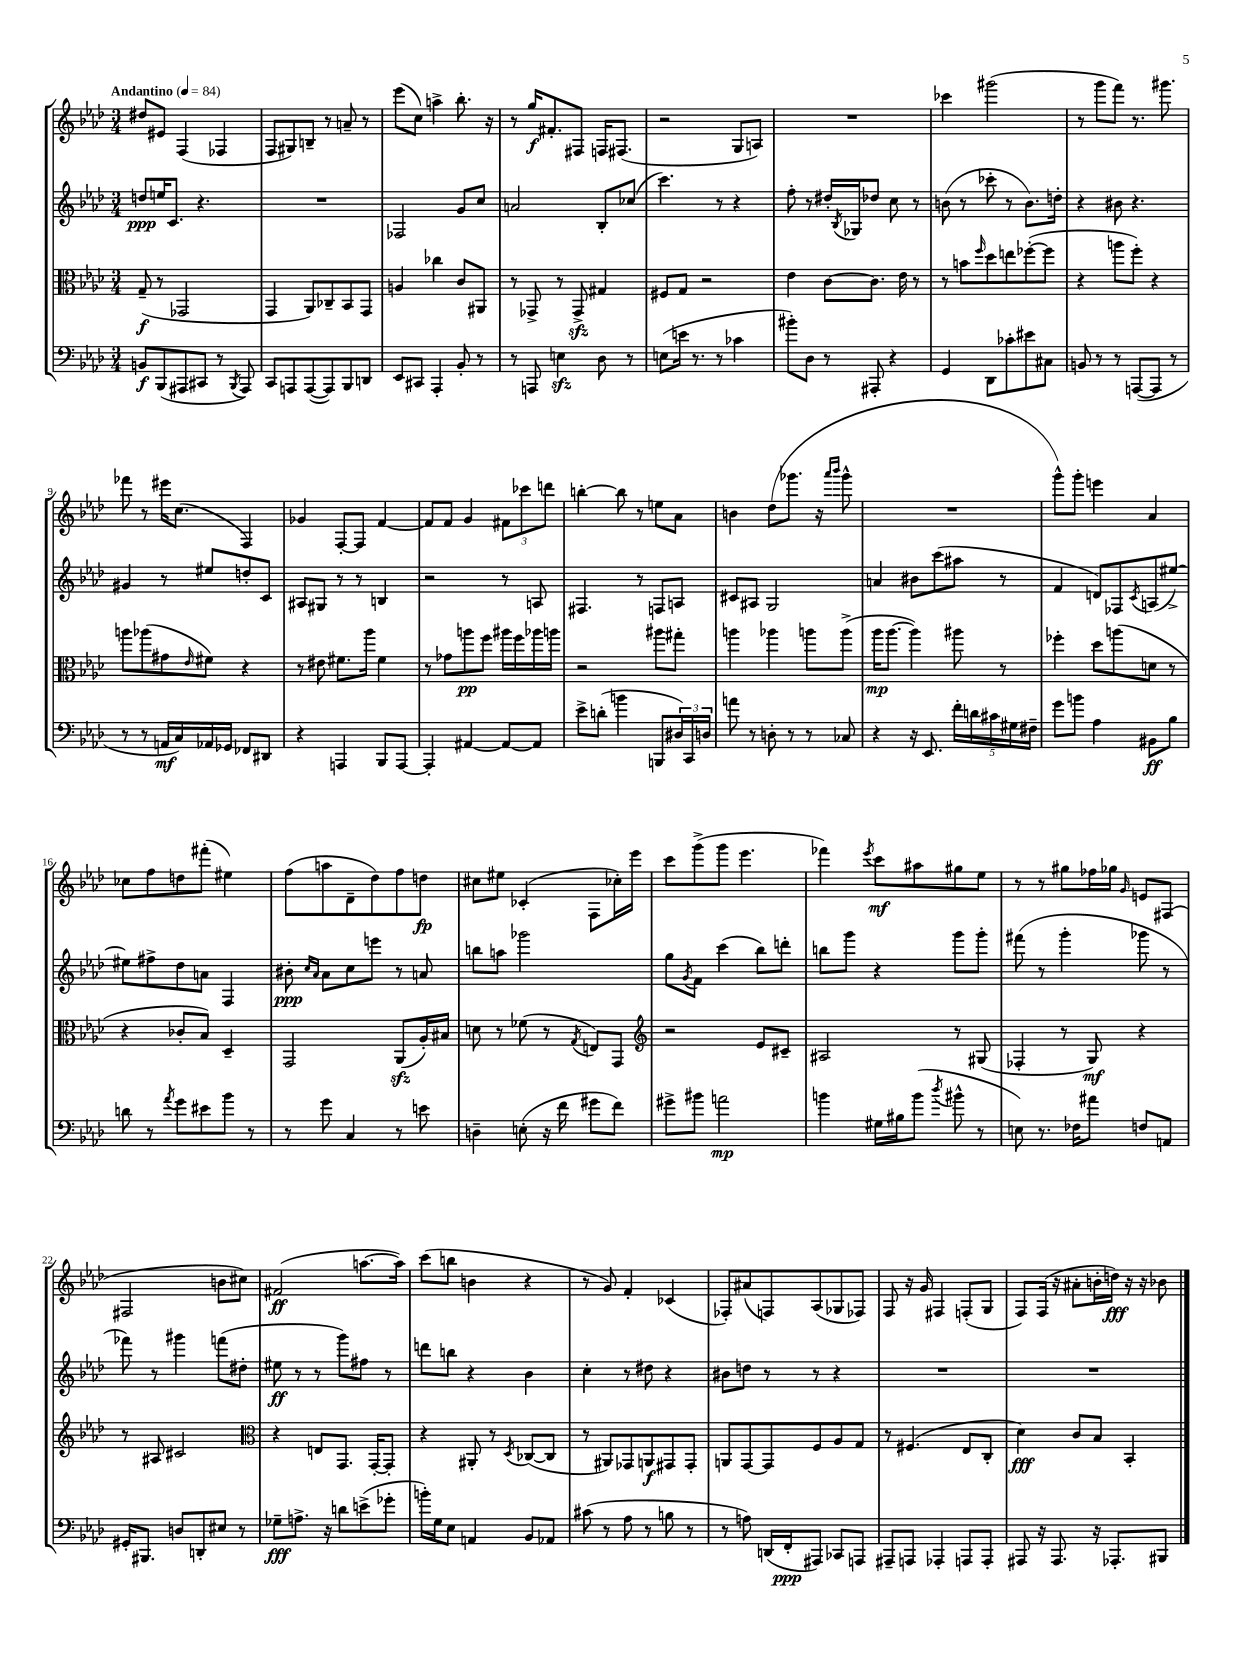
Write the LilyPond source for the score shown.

<<
\new StaffGroup <<
\new Staff = "s0" {
    \clef treble \key aes \major \numericTimeSignature \time 3/4 \tempo "Andantino" 4 = 84
    dis''8 eis'8 f4( fes4 |
    f8 gis8) b8-- r8 a'8-- r8 |
    ees'''8( c''8) a''4-> bes''8.-. r16 |
    r8 g''16\f fis'8.-. fis8 f16 fis8.( |
    r2 g8 a8) |
    R2. |
    ces'''4 gis'''2( |
    r8 g'''8 f'''8) r8. gis'''8. |
    fes'''8 r8 eis'''16 c''8.( f4) |
    ges'4 f8~-. f8 f'4~ |
    f'8 f'8 g'4 \tuplet 3/2 { fis'8 ces'''8 d'''8 } |
    b''4~-. b''8 r8 e''8 aes'8 |
    b'4 des''8( ges'''8. r16 \grace { aes'''16 bes'''16 } ges'''8-^ |
    R2. |
    g'''8-^) g'''8-. e'''4 aes'4 |
    ces''8 f''8 d''8 fis'''8-.( eis''4) |
    f''8( a''8 des'8-- des''8) f''8 d''8\fp |
    cis''8 eis''8 ces'4-.( f8 ces''16-.) ees'''16 |
    c'''8 g'''8->( g'''8 ees'''4. |
    fes'''4) \acciaccatura { ees'''8 } c'''8\mf ais''8 gis''8 ees''8 |
    r8 r8 gis''8 fes''16 ges''16 \grace { g'16 } e'8 fis8( |
    fis2 b'8 cis''8) |
    fis'2\ff( a''8.~ a''16) |
    c'''8( b''8 b'4 r4 |
    r8 g'8) f'4-. ces'4( |
    fes8-.) ais'8( f8) aes8( ges8 fes8) |
    f8 r16 g'16 fis4 f8-.( g8 |
    f8) f16( r16 ais'8-. b'16-. d''16\fff) r16 r16 bes'8 \bar "|." |
}
\new Staff = "s1" {
    \clef treble \key aes \major \numericTimeSignature \time 3/4
    d''8\ppp e''16 c'8. r4. |
    R2. |
    fes2 g'8 c''8 |
    a'2 bes8-. ces''8( |
    c'''4.) r8 r4 |
    f''8-. r8 dis''16-. \acciaccatura { bes8 } ges16 des''8 c''8 r8 |
    b'8( r8 ces'''8-. r8 b'8.) d''16-. |
    r4 bis'8 r4. |
    gis'4 r8 eis''8 d''8-. c'8 |
    ais8 gis8 r8 r8 b4 |
    r2 r8 a8 |
    fis4. r8 f8 a8 |
    cis'8 ais8 g2 |
    a'4 bis'8 c'''8( ais''8 r8 |
    f'4 d'8) fes8 \acciaccatura { c'8 } a8( eis''8~->) |
    eis''8 fis''8-> des''8 a'8 f4 |
    bis'8-.\ppp \grace { c''16 aes'16 } aes'8 c''8 e'''8 r8 a'8 |
    b''8 a''8 ges'''2 |
    g''8 \acciaccatura { g'8 } f'8 c'''4( bes''8) d'''8-. |
    b''8 g'''8 r4 g'''8 g'''8-. |
    fis'''8( r8 g'''4-. ges'''8 r8 |
    fes'''8) r8 gis'''4 f'''8( dis''8-. |
    eis''8\ff r8 r8 g'''8) fis''8 r8 |
    d'''8 b''8 r4 bes'4 |
    c''4-. r8 dis''8 r4 |
    bis'8 d''8 r8 r8 r4 |
    R2. |
    R2. \bar "|." |
}
\new Staff = "s2" {
    \clef alto \key aes \major \numericTimeSignature \time 3/4
    g8--\f( r8 ges,2 |
    g,4 aes,8) ces8-- bes,8 g,8 |
    a4 ces''4 c'8 ais,8 |
    r8 ges,8-> r8 ges,8->\sfz gis4 |
    fis8 g8 r2 |
    ees'4 c'8~ c'8. ees'16 r8 |
    r8 b'8 \grace { f''16 } des''8 e''8 fes''8~-.( fes''8 |
    r4 a''8 f''8-.) r4 |
    a''8 aes''8( gis'8 \grace { ees'16 } fis'8) r4 |
    r8 eis'8 fis'8. aes''16 fis'4 |
    r8 ges'8 a''8\pp f''8 ais''16 f''16 aes''16 a''16 |
    r2 ais''8 gis''8-. |
    a''4 aes''4 a''8 a''8->( |
    aes''16\mp aes''8.~ aes''4) ais''8 r8 |
    fes''4-. des''8 a''8( d'8 r8 |
    r4 ces'8-. bes8) des4-- |
    g,2 aes,8\sfz( aes16-.) bis16 |
    d'8 r8 fes'8( r8 \acciaccatura { g8 } e8) g,8 |
    \clef treble r2 ees'8 cis'8-- |
    ais2 r8 gis8( |
    fes4-. r8 g8\mf) r4 |
    r8 ais8 cis'2 |
    \clef alto r4 e8 g,8. g,16~-. g,8-. |
    r4 ais,8-. r8 \acciaccatura { des8 } ces8~( ces8 |
    r8 ais,8) ges,8 a,8\f gis,8 gis,8-. |
    a,8 g,8~ g,8 f8 aes8 g8 |
    r8 fis4.( ees8 c8-. |
    des'4\fff) c'8 bes8 bes,4-. \bar "|." |
}
\new Staff = "s3" {
    \clef bass \key aes \major \numericTimeSignature \time 3/4
    b,8\f bes,,8( ais,,8 cis,8 r8 \acciaccatura { bes,,8 } ais,,8) |
    c,8 a,,8 a,,8~( a,,8) bes,,8 d,8 |
    ees,8 cis,8 aes,,4-. bes,8-. r8 |
    r8 a,,8 e4\sfz des8 r8 |
    e8( e'16 r8. r8 ces'4 |
    bis'8-.) des8 r8 ais,,8-. r4 |
    g,4 des,8 ces'8-. eis'8 cis8 |
    b,8 r8 r8 a,,8~( a,,8 r8 |
    r8 r8 a,16\mf c16) aes,16 ges,16 fes,8 dis,8 |
    r4 a,,4 bes,,8 a,,8~ |
    a,,4-. ais,4~ ais,8~ ais,8 |
    ees'8-> d'8-.( b'4 b,,8 \tuplet 3/2 { dis16) c,16 d16 } |
    a'8 r8 d8-. r8 r8 ces8 |
    r4 r16 ees,8. \tuplet 5/4 { f'16-. d'16 cis'16 gis16 fis16-- } |
    g'8 b'8 aes4 bis,8\ff bes8 |
    d'8 r8 \acciaccatura { aes'8 } g'8 eis'8 bes'8 r8 |
    r8 g'8 c4 r8 e'8 |
    d4-- e8-.( r16 f'16 gis'8 f'8) |
    gis'8-> bis'8 a'2\mp |
    b'4 gis16 bis16 b'8( \acciaccatura { des''8 } bis'8-^ r8 |
    e8) r8. fes16 ais'8 f8 a,8 |
    gis,16-. bis,,8. d8 d,8-. eis8 r8 |
    ges8--\fff a8.-> r16 d'8 e'8->( ges'8-. |
    b'16-.) g16 ees8 a,4 bes,8 aes,8 |
    cis'8( r8 aes8 r8 b8 r8 |
    r8 a8) d,16( f,16-.\ppp ais,,8) ces,8 a,,8 |
    ais,,8-- a,,8 aes,,4-. a,,8 a,,8-. |
    ais,,8 r16 ais,,8. r16 aes,,8.-. bis,,8 \bar "|." |
}
>>
>>
